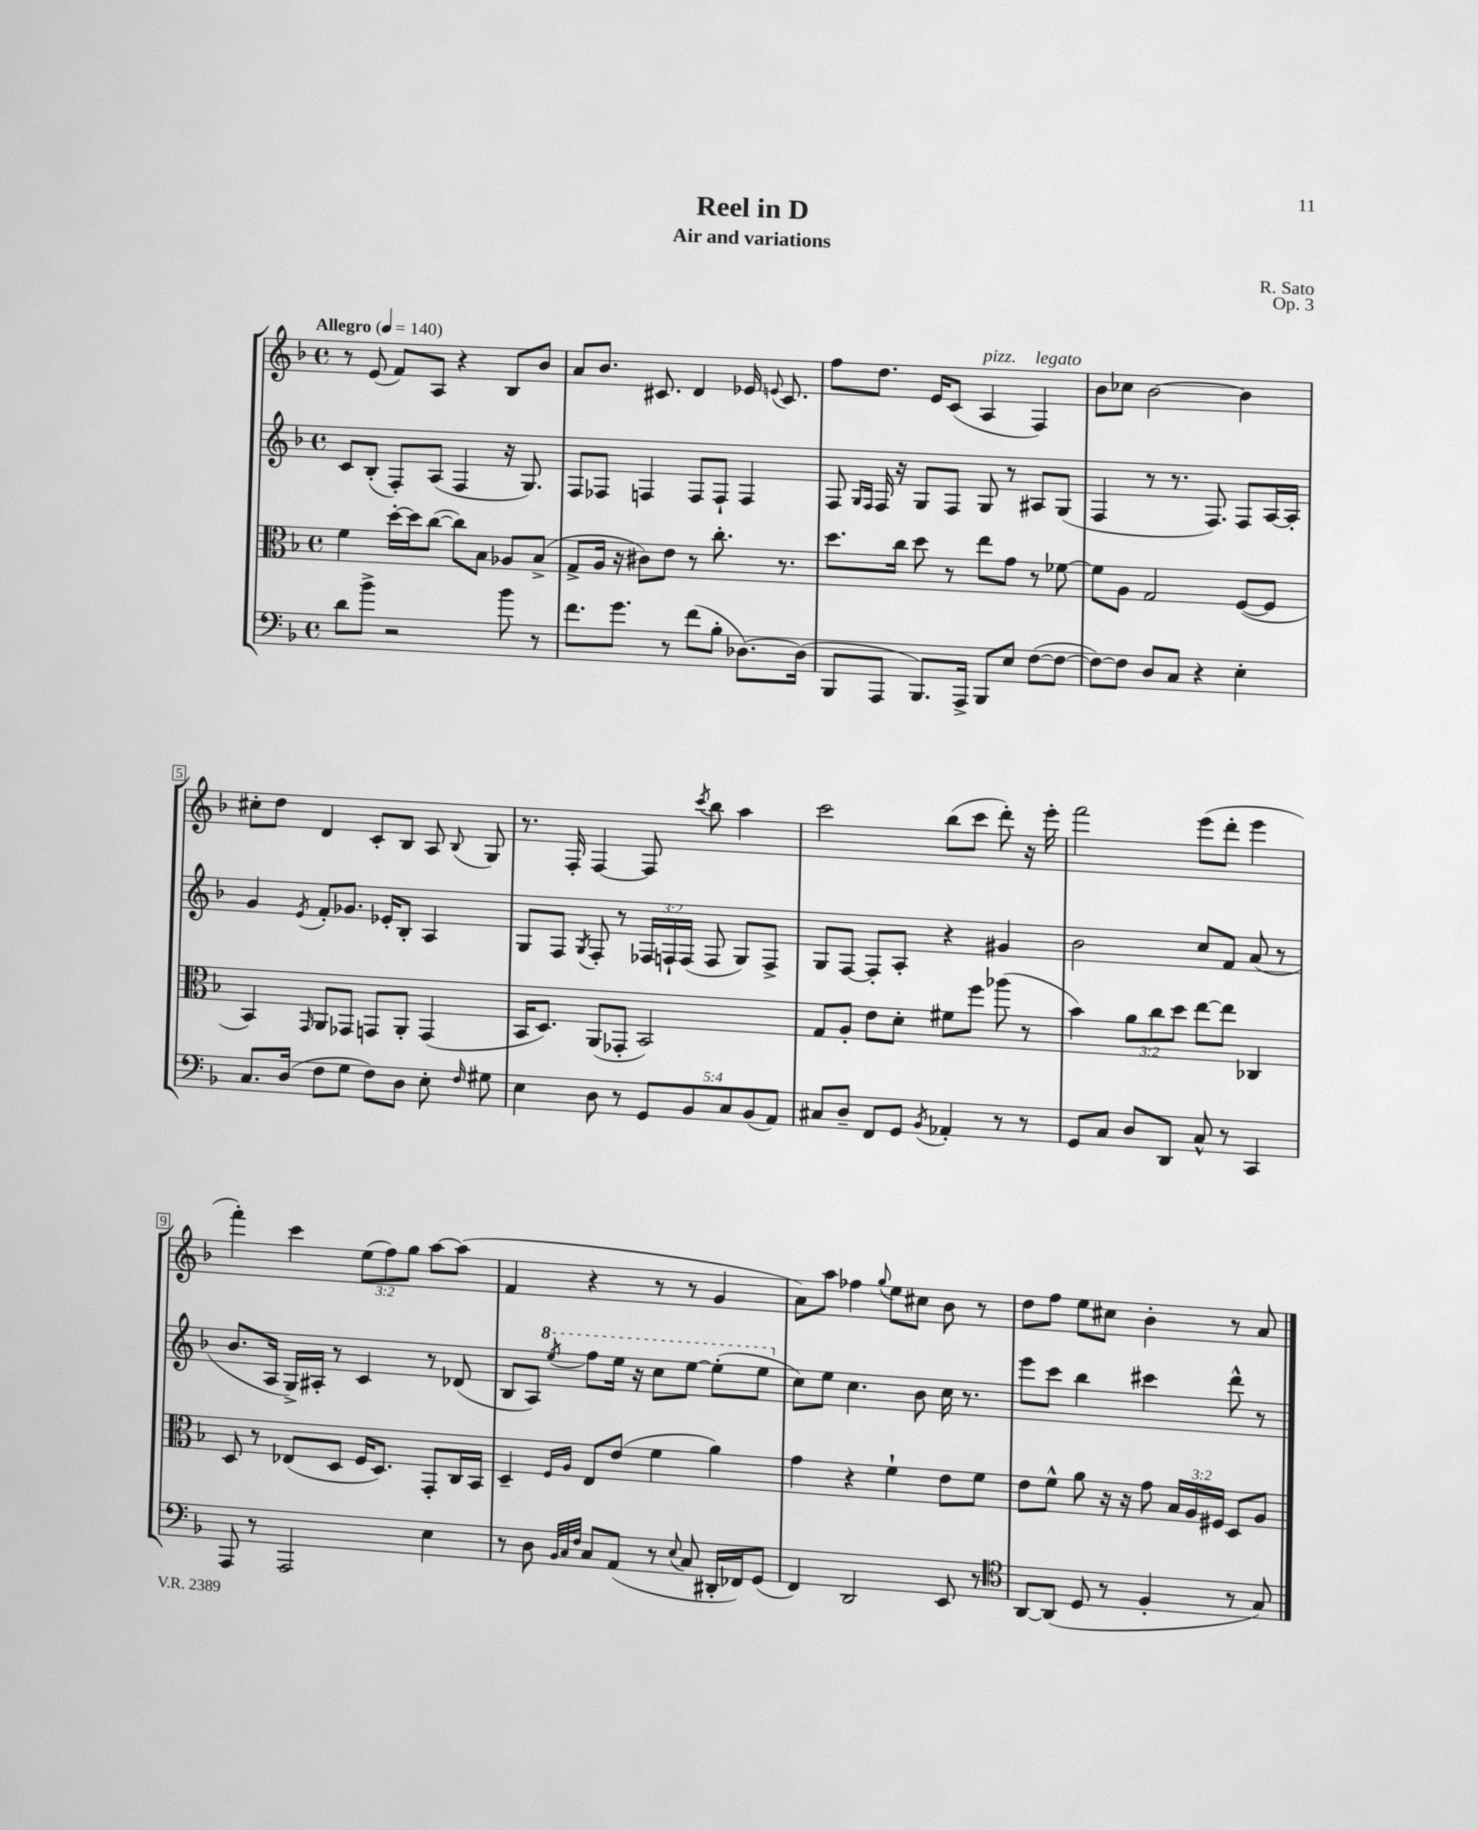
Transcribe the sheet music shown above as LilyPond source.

\header { title = "Reel in D" composer = "R. Sato" subtitle = "Air and variations" opus = "Op. 3" }
<<
\new StaffGroup <<
\new Staff = "s0" {
    \clef treble \key f \major \defaultTimeSignature \time 4/4 \override Staff.TupletNumber.text = #tuplet-number::calc-fraction-text \tempo "Allegro" 4 = 140
    \autoBeamOff r8 e'8( f'8[) a8] r4 bes8[ bes'8] |
    a'8[ bes'8.] cis'8. d'4 ees'16 \appoggiatura { e'8 } cis'8. |
    f''8[ d''8.] e'16[ c'8]( a4^\markup { \italic "pizz." } f4^\markup { \italic "legato" }) |
    bes'8[ ces''8] bes'2~ bes'4 |
    cis''8[-. d''8] d'4 c'8[-. bes8] a8 \appoggiatura { bes8 } g8 |
    r8. f16-. f4~ f8 \acciaccatura { c'''8 } bes''8 a''4 |
    c'''2 bes''8[( c'''8] d'''8-.) r16 e'''16-. |
    f'''2 e'''8[( d'''8]-. e'''4 |
    f'''4-.) c'''4 \tuplet 3/2 { e''8[( f''8) g''8] } a''8[~ a''8]( |
    f'4 r4 r8 r8 g'4 |
    a'8[) a''8] fes''4 \appoggiatura { g''8 } e''8[ cis''8] bes'8 r8 |
    d''8[ f''8] e''8[ cis''8] bes'4-. r8 a'8 \bar "|." |
}
\new Staff = "s1" {
    \clef treble \key f \major \defaultTimeSignature \time 4/4 \override Staff.TupletNumber.text = #tuplet-number::calc-fraction-text
    \autoBeamOff c'8[ bes8]-.( f8[-.) a8]( f4 r16 g8.) |
    f8[ fes8] f4 f8[ f8]-! f4 |
    f8 \grace { g16[ f16] } f16 r16 g8[ f8] g8 r8 ais8[ g8]( |
    f4 r8 r8. f8.) f8[ a16~ a16]-. |
    g'4 \acciaccatura { e'8 } f'8[-. ges'8.] ees'16[-. bes8]-. a4 |
    g8[ f8] \acciaccatura { g8 } f8-. r8 \tuplet 3/2 { fes16[ f16-! f16]( } f8 g8[) f8]-> |
    g8[ f8]~ f8[-. a8]-. r4 gis'4 |
    bes'2 c''8[ f'8] a'8( r8 |
    bes'8.[ a16] g16[->) ais16]-. r8 c'4 r8 des'8( |
    bes8[ a8]) \ottava #1 \acciaccatura { e'''8 } f'''8[ e'''16] r16 c'''8[ e'''8]~ e'''8[-.( e'''8] \ottava #0 |
    c''8[) e''8] c''4. bes'8 c''16 r8. |
    e'''8[ c'''8] bes''4 cis'''4 d'''8-^ r8 \bar "|." |
}
\new Staff = "s2" {
    \clef alto \key f \major \defaultTimeSignature \time 4/4 \override Staff.TupletNumber.text = #tuplet-number::calc-fraction-text
    \autoBeamOff f'4 d''16[~-. d''16 c''8]~( c''8[) bes8] aes8[ bes8]->( |
    g8[-> a16] r16 cis'8[) e'8] r8 c''8.-. r8. |
    d''8.[ c''16] d''8 r8 e''8[ g'8] r8 fes'8~ |
    fes'8[ a8] g2 f8[~( f8] |
    bes,4) \grace { g,16 } a,8[ ges,8] g,8[ a,8]-. g,4( |
    bes,16[ d8.]) a,8[( ges,8]-. bes,2) |
    g8[ a8]-. e'8[ d'8]-. fis'8[ f''8] aes''8( r8 |
    bes'4) \tuplet 3/2 { a'8[ c''8 d''8] } e''8[~ e''8] ces4 |
    d8 r8 ees8[( d8] f16[ d8.]) g,8[-. c16 bes,16] |
    d4-- \grace { f16[ a16] } e8[ e'8]( f'4 a'4) |
    g'4 r4 f'4-! e'8[ f'8] |
    e'8[ f'8]-^ a'8 r16 r16 g'8 \tuplet 3/2 { bes16[ a16 fis16] } d8[ a8] \bar "|." |
}
\new Staff = "s3" {
    \clef bass \key f \major \defaultTimeSignature \time 4/4 \override Staff.TupletNumber.text = #tuplet-number::calc-fraction-text
    \autoBeamOff d'8[ bes'8]-> r2 bes'8 r8 |
    f'8.[ g'8.] r8 f'8[( bes8]-. des8.[~) des16]( |
    bes,,8[ a,,8] bes,,8.[) a,,16]-> bes,,8[ e8] f8[~( f8]~ |
    f8[~) f8] d8[ c8] r4 e4-. |
    c8.[ d16]( f8[ g8] f8[) d8] e8-. \grace { f16 } gis8 |
    e4 d8 r8 \tuplet 5/4 { g,8[ bes,8 c8 bes,8( a,8]) } |
    cis8[ d8]-- f,8[ g,8] \acciaccatura { bes,8 } aes,4-. r8 r8 |
    g,8[ c8] d8[ d,8] c8-^ r8 c,4 |
    a,,8 r8 a,,2 e4 |
    r8 d8 \grace { bes,32[ c32 f32] } c8[ a,8]( r8 \appoggiatura { e8 } c8 dis,16[-. fes,16) g,8]( |
    f,4) d,2 e,8 r8 |
    \clef tenor a,8[~ a,8]( d8 r8 f4-. r8 g8) \bar "|." |
}
>>
>>
\layout { \context { \Score \override BarNumber.stencil = #(make-stencil-boxer 0.1 0.3 ly:text-interface::print) } }
